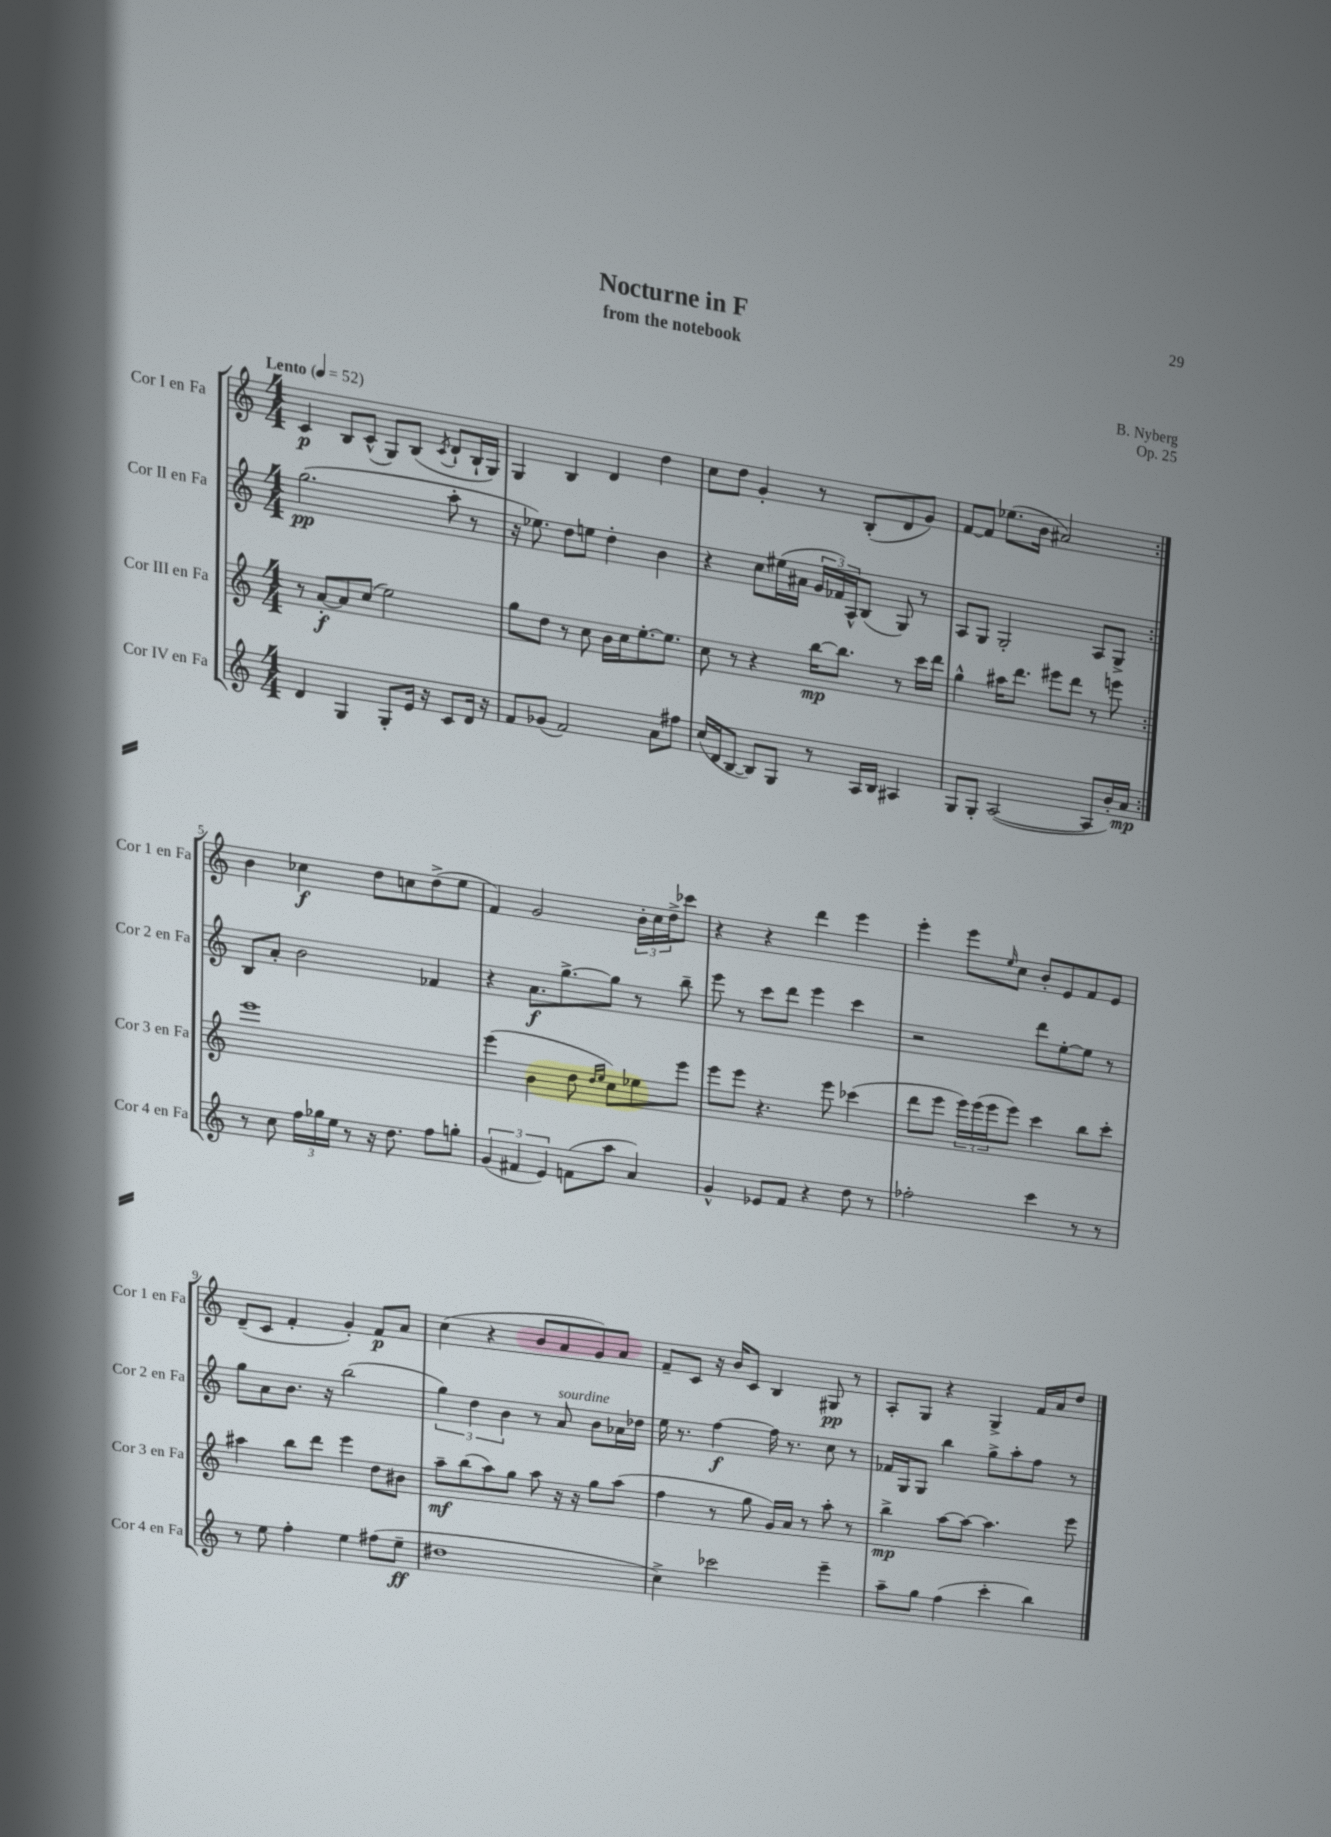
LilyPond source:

\header { title = "Nocturne in F" composer = "B. Nyberg" subtitle = "from the notebook" opus = "Op. 25" }
<<
\new StaffGroup <<
\new Staff = "s0" \with { instrumentName = "Cor I en Fa" shortInstrumentName = "Cor 1 en Fa" } {
    \clef treble \key c \major \numericTimeSignature \time 4/4 \tempo "Lento" 4 = 52
    \repeat volta 2 { c'4\p b8 c'8-^( g8) b8( \acciaccatura { c'8 } d'8-! b16-! g16) |
    g4 b4 d'4 d''4 |
    c''8 d''8 g'4-. r8 b8-.( d'8 g'8) |
    f'8~ f'8 ees''8.( b'16 ais'2) | }
    b'4 ces''4\f d''8 c''8 d''8->( e''8 |
    f'4) g'2 \tuplet 3/2 { b'16-. c''16 d''16-> } ces'''8 |
    r4 r4 d'''4 e'''4 |
    e'''4-. e'''8 \grace { e''16 } c''8 b'8-. e'8 f'8 e'8 |
    d'8--( c'8 f'4-. g'4-.) f'8\p a'8 |
    c''4( r4 b'8 a'8 g'8) a'8 |
    f'8-- c'8 r16 b'16 c'8 b4 gis8\pp r8 |
    a8-. g8 r4 g4-> f'16 a'16 d''8 \bar "|." |
}
\new Staff = "s1" \with { instrumentName = "Cor II en Fa" shortInstrumentName = "Cor 2 en Fa" } {
    \clef treble \key c \major \numericTimeSignature \time 4/4
    \repeat volta 2 { g''2.\pp( a''8-. r8 |
    r16 ees''8.) d''8 e''8 d''4-. b'4 |
    r4 c''8 eis''16( ais'16 \tuplet 3/2 { g'16 fes'16) a16-^ } b8( g8) r8 |
    a8 g8 g2-. a8 g8-> | }
    b8 a'8-. b'2 fes'4 |
    r4 a'8.\f g''8.~-> g''8 r8 b''8-- |
    e'''8 r8 c'''8 d'''8 e'''4 c'''4 |
    r2 d'''8 e''8~-. e''8 r8 |
    g''8 a'8 b'8. r16 b''2( |
    \tuplet 3/2 { g''4) d''4 b'4 } r8 a'8^\markup { \italic "sourdine" } b'8 aes'16 des''16 |
    e''16 r8. f''4~\f f''16 r8. c''8 r8 |
    fes'16 g16 g8 b''4 g''8-> a''8-. f''8 r8 \bar "|." |
}
\new Staff = "s2" \with { instrumentName = "Cor III en Fa" shortInstrumentName = "Cor 3 en Fa" } {
    \clef treble \key c \major \numericTimeSignature \time 4/4
    \repeat volta 2 { r8 a'8~-.\f a'8 c''8( e''2) |
    g''8 d''8 r8 c''8 b'16 c''16 e''8.~-. e''8. |
    c''8 r8 r4 b''16~\mp b''8. r8 c'''16 d'''16 |
    g''4-^ ais''16 d'''8. eis'''8 d'''8 r8 e'''8 | }
    e'''1 |
    e'''4( b'4 d''8 \grace { d''16 e''16 } c''8) ees''8 e'''8 |
    e'''8 e'''8 r4. e'''8 ces'''4( |
    d'''8 e'''8 \tuplet 3/2 { e'''16) e'''16( e'''16 } e'''8) c'''4 b''8 c'''8-. |
    ais''4 b''8 d'''8 e'''4 d''8 bis'8 |
    a''8--\mf b''8( a''8) g''8 a''8 r16 r16 g''8 a''8( |
    f''4 r8 g''8 g'16) a'16 r8 a''8-. r8 |
    b''4->\mp a''8~ a''8~ a''4. e'''8 \bar "|." |
}
\new Staff = "s3" \with { instrumentName = "Cor IV en Fa" shortInstrumentName = "Cor 4 en Fa" } {
    \clef treble \key c \major \numericTimeSignature \time 4/4
    \repeat volta 2 { d'4 g4 g8-. e'16 r16 c'8 d'16 r16 |
    f'8 ges'8( f'2) a'8 fis''8 |
    c''16( d'16 b8~ b8) g8 r8 a16 b16 ais4 |
    g8 g8-. a2~( a8 b'16-.) a'16\mp | }
    r8 c''8 \tuplet 3/2 { f''16 ges''16 e''16 } r8 r16 d''8. f''8 g''8-. |
    \tuplet 3/2 { g'4( fis'4 e'4) } f'8( a''8 a'4) |
    g'4-^ ees'8 f'8 r4 d''8 r8 |
    fes''2-. c'''4 r8 r8 |
    r8 e''8 f''4-. e''4 fis''8( e''8--\ff |
    dis''1 |
    c''4->) ces'''2 e'''4-- |
    a''8-- g''8 f''4( c'''4-. b''4) \bar "|." |
}
>>
>>
